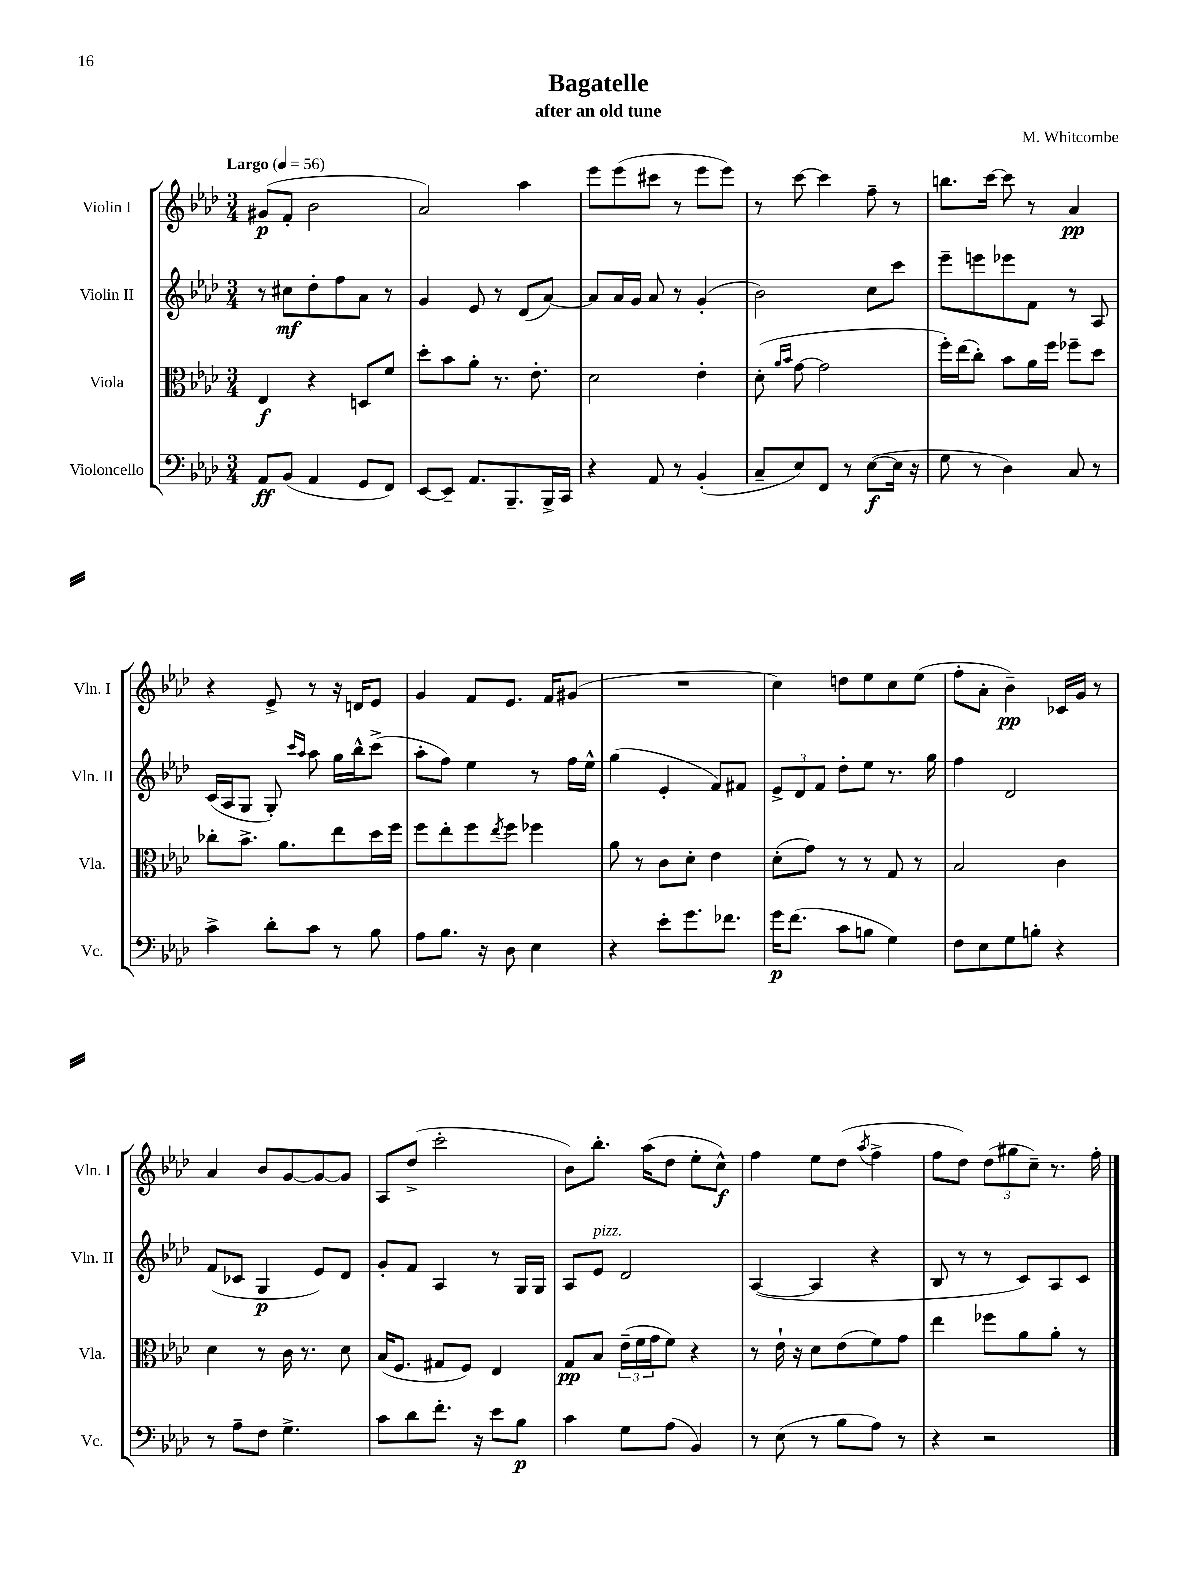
\header { title = "Bagatelle" composer = "M. Whitcombe" subtitle = "after an old tune" }
<<
\new StaffGroup <<
\new Staff = "s0" \with { instrumentName = "Violin I" shortInstrumentName = "Vln. I" } {
    \clef treble \key aes \major \numericTimeSignature \time 3/4 \tempo "Largo" 4 = 56
    gis'8\p( f'8-. bes'2 |
    aes'2) aes''4 |
    ees'''8 ees'''8( cis'''8 r8 ees'''8 ees'''8) |
    r8 c'''8~ c'''4 f''8-- r8 |
    b''8. c'''16~ c'''8 r8 aes'4\pp |
    r4 ees'8-> r8 r16 d'16 ees'8 |
    g'4 f'8 ees'8. f'16 gis'8( |
    R2. |
    c''4) d''8 ees''8 c''8 ees''8( |
    f''8-. aes'8-. bes'4--\pp) ces'16 g'16 r8 |
    aes'4 bes'8 g'8~ g'8~ g'8 |
    aes8 des''8->( c'''2-. |
    bes'8) bes''8.-. aes''16( des''8 ees''8-. c''8-^\f) |
    f''4 ees''8 des''8( \acciaccatura { aes''8 } f''4-> |
    f''8 des''8) \tuplet 3/2 { des''8( gis''8 c''8--) } r8. f''16-. \bar "|." |
}
\new Staff = "s1" \with { instrumentName = "Violin II" shortInstrumentName = "Vln. II" } {
    \clef treble \key aes \major \numericTimeSignature \time 3/4
    r8 cis''8\mf des''8-. f''8 aes'8 r8 |
    g'4 ees'8 r8 des'8( aes'8~) |
    aes'8 aes'16 g'16 aes'8 r8 g'4-.( |
    bes'2) c''8 c'''8 |
    ees'''8-- e'''8 ees'''8 f'8 r8 aes8 |
    c'16( aes16 g8 g8-.) \grace { c'''16 aes''16 } aes''8 g''16 bes''16-^ c'''8->( |
    aes''8-. f''8) ees''4 r8 f''16 ees''16-^ |
    g''4( ees'4-. f'8) fis'8 |
    \tuplet 3/2 { ees'8-> des'8 f'8 } des''8-. ees''8 r8. g''16 |
    f''4 des'2 |
    f'8( ces'8 g4\p ees'8) des'8 |
    g'8-. f'8 aes4 r8 g16 g16 |
    aes8 ees'8^\markup { \italic "pizz." } des'2 |
    aes4~( aes4 r4 |
    bes8 r8 r8 c'8) aes8 c'8 \bar "|." |
}
\new Staff = "s2" \with { instrumentName = "Viola" shortInstrumentName = "Vla." } {
    \clef alto \key aes \major \numericTimeSignature \time 3/4
    ees4\f r4 d8 f'8 |
    des''8-. bes'8 aes'8-. r8. ees'8.-. |
    des'2 ees'4-. |
    des'8-.( \grace { aes'16 bes'16 } g'8~ g'2 |
    f''16-.) ees''16( c''8-.) bes'8 aes'16 f''16 fes''8-- des''8 |
    ces''8-. bes'8.-> aes'8. ees''8 des''16 f''16 |
    f''8 ees''8-. f''8 \acciaccatura { ees''8 } f''8 fes''4 |
    aes'8 r8 c'8 des'8-. ees'4 |
    des'8-.( g'8) r8 r8 g8 r8 |
    bes2 c'4 |
    des'4 r8 c'16 r8. des'8 |
    bes16( f8. gis8 f8) ees4 |
    g8\pp bes8 \tuplet 3/2 { ees'16--( f'16 g'16 } f'8) r4 |
    r8 ees'16-! r16 des'8 ees'8( f'8) g'8 |
    ees''4 fes''8 aes'8 aes'8-. r8 \bar "|." |
}
\new Staff = "s3" \with { instrumentName = "Violoncello" shortInstrumentName = "Vc." } {
    \clef bass \key aes \major \numericTimeSignature \time 3/4
    aes,8\ff bes,8( aes,4 g,8 f,8) |
    ees,8~ ees,8-- aes,8. bes,,8.-- bes,,16-> c,16 |
    r4 aes,8 r8 bes,4-.( |
    c8-- ees8) f,8 r8 ees8~\f( ees16 r16 |
    g8 r8 des4) c8 r8 |
    c'4-> des'8-. c'8 r8 bes8 |
    aes8 bes8. r16 des8 ees4 |
    r4 ees'8-. g'8. fes'8. |
    g'16\p f'8.( c'8 b8 g4) |
    f8 ees8 g8 b8-. r4 |
    r8 aes8-- f8 g4.-> |
    c'8 des'8 f'8.-. r16 ees'8 bes8\p |
    c'4 g8 aes8( bes,4) |
    r8 ees8( r8 bes8 aes8) r8 |
    r4 r2 \bar "|." |
}
>>
>>
\layout { \context { \Score \remove "Bar_number_engraver" } }
